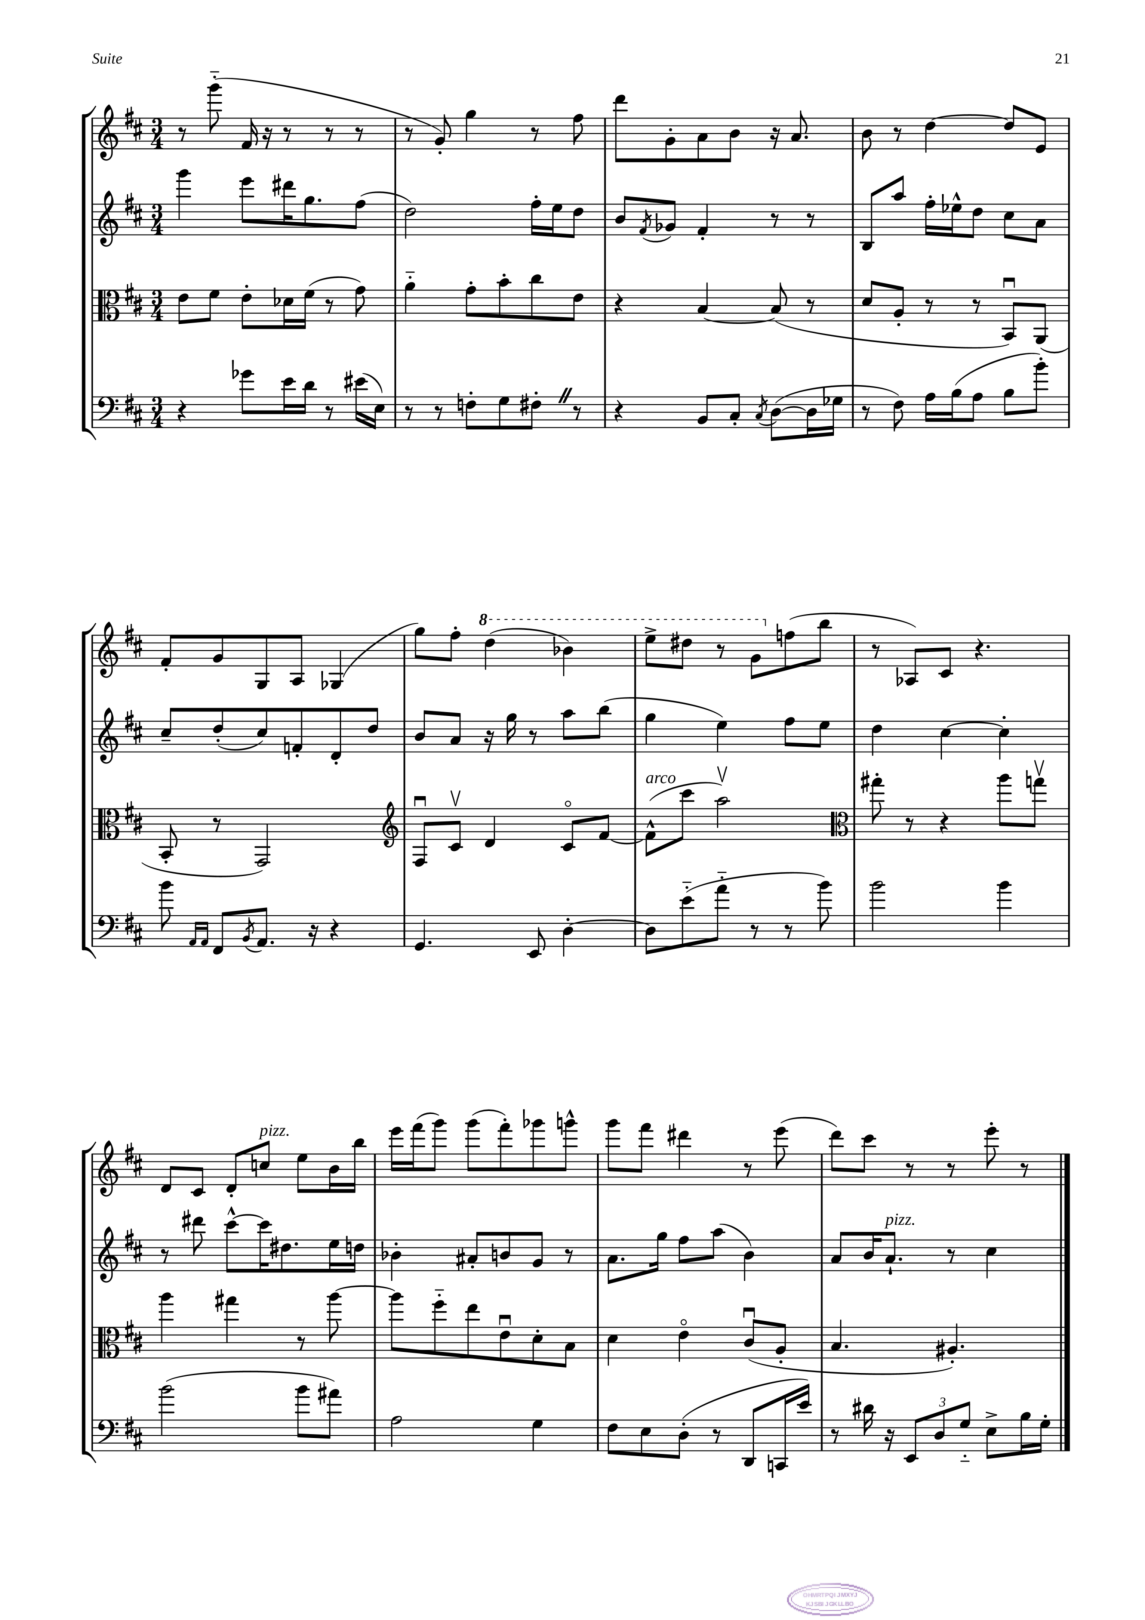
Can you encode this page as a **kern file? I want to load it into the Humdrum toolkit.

**kern	**kern	**kern	**kern
*part4	*part3	*part2	*part1
*staff4	*staff3	*staff2	*staff1
*clefF4	*clefC3	*clefG2	*clefG2
*k[f#c#]	*k[f#c#]	*k[f#c#]	*k[f#c#]
*M3/4	*M3/4	*M3/4	*M3/4
=81	=81	=81	=81
4r	8e\L	4ggg\	8r
.	8f#\J	.	(8ggg\
8g-X\L	8e'\L	8eee\L	16f#/
.	.	.	16r
16e\L	16d-X\L	16ddd#X\K	8r
16d\JJ	(16f#\JJ	8.gg\	.
8r	8r	.	8r
(16e#X\LL	8g\)	(8ff#\J	8r
16E\JJ)	.	.	.
=82	=82	=82	=82
8r	4a\	2dd\)	8r
8r	.	.	8g'/)
8Fn'\L	8g'\L	.	4gg\
8G\	8b'\	.	.
8F#X'Z\J	8cc#\	16ff#'\LL	8r
.	.	16ee\J	.
8r	8e\J	8dd\J	8ff#\
=83	=83	=83	=83
4r	4r	8b/L	8ddd\L
.	.	8qf#/	.
.	.	8g-X/J	8g'\
8BB/L	[4B/	4f#'/	8a\
8C#'/J	.	.	8b\J
8qC#/	.	.	.
([8D\L	(8B/]	8r	16r
.	.	.	8.a/
16D\L]	8r	8r	.
16G-X\JJ	.	.	.
=84	=84	=84	=84
8r	8d/L	8B/L	8b\
8F#\)	8A'/J	8aa/J	8r
16A\LL	8r	16ff#'\LL	[4dd\
(16B\J	.	16ee-X^^\J	.
8A\J	8r	8dd\J	.
8B\L	8BBu/L)	8cc#\L	8dd/L]
8b'\J)	(8AA/J	8a\J	8e/J
!!LO:LB:g=z
=85	=85	=85	=85
8b\	8BB'/	8cc#~/L	8f#'/L
16qqAA/LL	.	.	.
16qqAA/JJ	.	.	.
8FF#/L	8r	(8dd'/	8g/
8qBB/	.	.	.
8.AA/J	2GG/)	8cc#/)	8G/
.	.	8fn'/	8A/J
16r	.	.	.
4r	.	8d'/	(4G-X/
.	.	8dd/J	.
=86	=86	=86	=86
*	*clefG2	*	*
4.GG/	8F#u/L	8b/L	8gg\L)
.	8c#v/J	8a/J	8ff#'\J
*	*	*	*8va
.	4d/	16r	(4ddd\
.	.	16gg\	.
8EE/	.	8r	.
[4D'\	8c#/L	8aa\L	4bb-X\)
.	[8f#/J	(8bb\J	.
=87	=87	=87	=87
!	!LO:TX:a:i:t=arco	!	!
8D\L]	(8f#^^\L]	4gg\	8eee^\L
(8e\	8ccc#\J	.	8ddd#X\J
8a\J	2aav\)	4ee\)	8r
8r	.	.	8gg\L
*	*	*	*X8va
8r	.	8ff#\L	(8ffn\
8b\)	.	8ee\J	8bb\J
=88	=88	=88	=88
*	*clefC3	*	*
2b\	8gg#X'\	4dd\	8r
.	8r	.	8A-X/L)
.	4r	[4cc#\	8c#/J
.	.	.	4.r
4b\	8aa\L	4cc#'\]	.
.	8ggnv\J	.	.
!!LO:LB:g=z
=89	=89	=89	=89
(2b\	4aa\	8r	8d/L
.	.	8ddd#X\	8c#/J
.	4gg#X\	[8ccc#^^\L	8d'/L
!	!	!	!LO:TX:a:i:t=pizz.
.	.	16ccc#\K]	8ccn/J
.	.	8.dd#X\	.
8b\L	8r	.	8ee\L
8a#X\J)	[8aa\	16ee\L	16b\L
.	.	16ddn\JJ	16bb\JJ
=90	=90	=90	=90
2A\	8aa\L]	4b-X'\	16eee\LL
.	.	.	(16fff#\J
.	8ff#\	.	8ggg\J)
.	8ee\	8a#X'/L	(8ggg\L
.	8eu\	8bn/	8fff#'\)
4G\	8d'\	8g/J	8ggg-X\
.	8B\J	8r	8gggn^^\J
=91	=91	=91	=91
8F#\L	4d\	8.a\L	8ggg\L
8E\	.	.	8fff#\J
.	.	16gg\Jk	.
(8D'\J	4e\	8ff#\L	4ddd#X\
8r	.	(8aa\J	.
8DD/L	(8c#u/L	4b\)	8r
16CCn/L	8A'/J	.	(8eee\
16e/JJ)	.	.	.
=92	=92	=92	=92
8r	4.B/	8a/L	8ddd\L)
16d#X\	.	16b/K	8ccc#\J
!	!	!LO:TX:a:i:t=pizz.	!
16r	.	8.a`/J	.
12EE/L	.	.	8r
12D/	.	.	.
.	4.A#X'/)	8r	8r
12G/J	.	.	.
8E^\L	.	4cc#\	8eee'\
16B\L	.	.	8r
16G'\JJ	.	.	.
==	==	==	==
*-	*-	*-	*-
